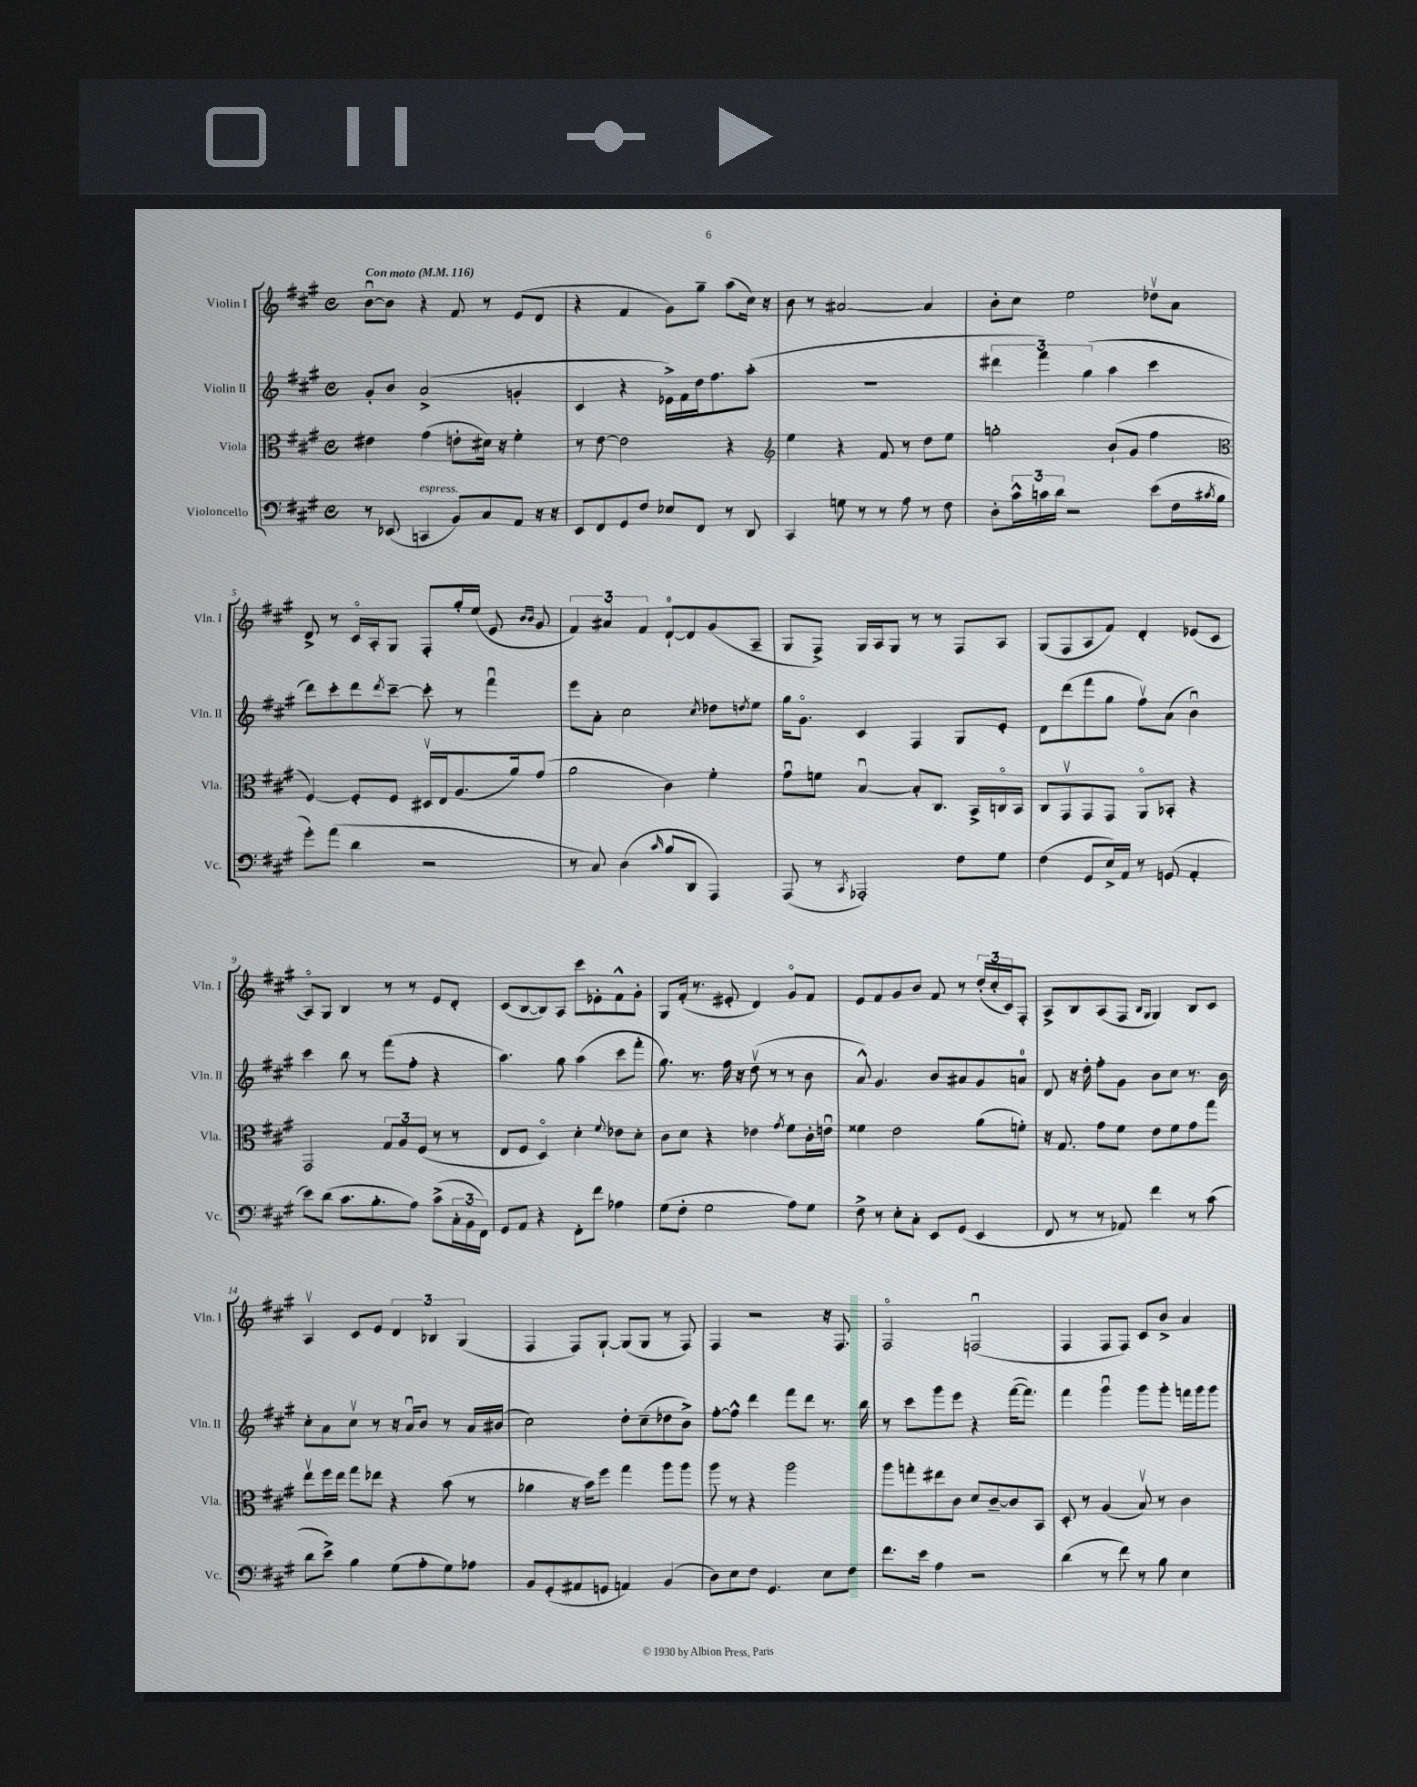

**kern	**kern	**kern	**kern
*part4	*part3	*part2	*part1
*staff4	*staff3	*staff2	*staff1
*I"Violoncello	*I"Viola	*I"Violin II	*I"Violin I
*I'Vc.	*I'Vla.	*I'Vln. II	*I'Vln. I
*clefF4	*clefC3	*clefG2	*clefG2
*k[f#c#g#]	*k[f#c#g#]	*k[f#c#g#]	*k[f#c#g#]
*M4/4	*M4/4	*M4/4	*M4/4
*met(c)	*met(c)	*met(c)	*met(c)
*MM116	*MM116	*MM116	*MM116
=1	=1	=1	=1
!	!	!	!LO:TX:a:B:t=Con moto
8r	4e#X\	8g#'/L	[8bu\L
(8EE-X/	.	8b/J	8b\J]
!LO:TX:a:i:t=espress.	!	!	!
4CCn/	(4g#\	(2a^/	4r
8BB/L)	8en'\L	.	8f#/
8C#/	16d#X\Jk)	.	8r
.	16r	.	.
8AA/J	4f#'\	4gn'/	(8e/L
16r	.	.	8d/J
16r	.	.	.
=2	=2	=2	=2
8EE/L	8r	4c#/	4r
8FF#/	[8e\	.	.
8GG#/	2e\]	4r	4f#/
8F#/J	.	.	.
8E-X/L	.	16e-X^\LL)	8g#\L)
.	.	16f#\	.
8FF#/J	.	16dd\J	8gg#~\J
.	.	8.ff#\	.
8r	4r	.	(8aa\L
8DD/	.	(8aa'\J	16cc#\Jk)
.	.	.	16r
=3	=3	=3	=3
*	*clefG2	*	*
4CC#/	4ee\	1r	8b\
.	.	.	8r
8Gn\	4r	.	[2a#X/
8r	.	.	.
8r	8f#/	.	.
8A\	8r	.	.
8r	8dd\L	.	4a#/]
8F#\	8ee\J	.	.
=4	=4	=4	=4
8D'\L	2ggn'\	6ddd#X\	8b'\L
24c#^^\L	.	.	8cc#\J
24cn\	.	6fff#\)	.
24d\JJ	.	.	.
2r	.	.	2ee\
.	.	(6gg#\	.
.	(8b`/L	4aa\	.
.	8g#/J	.	.
(8e\L	4ff#\	4ccc#\	8dd-Xv\L
16F#\L	.	.	8a\J
8qc#X/	.	.	.
16B\JJ	.	.	.
!!LO:LB:g=z
=5	=5	=5	=5
*	*clefC3	*	*
8g#'\L)	[4F#/)	8ddd\L)	8d^/
(8a\J	.	8ccc#'\	8r
4d\	8F#'/L]	8ddd\	16c#/LL
.	.	.	16A'/J
.	.	8qddd/	.
.	8F#/J	[8ccc#~\J	8G#/J
2r	16D#Xv/LL	8ccc#'\]	8F#'/L
.	16E/J	.	.
.	(8.A/	8r	16gg#'/L
.	.	.	(16ee/JJ
.	.	4fff#u\	8e/
.	16a/k)	.	.
.	.	.	16qqb/LL
.	.	.	16qqb/JJ
.	(8g#/J	.	8g#/
=6	=6	=6	=6
8r	2a\	8eee\L	6f#/)
8C#/)	.	8a'\J	.
.	.	.	6a#X/
(4D\	.	2cc#\	.
.	.	.	6f#/
16qqc#/	.	.	.
8B/L	4c#\)	.	[8d`/L
8DD/J	.	.	8d/]
.	.	8qcc#/	.
4AAA/)	4f#'\	8dd-X\L	(8g#/
.	.	8qddn/	.
.	.	8ee\J	8A~/J
=7	=7	=7	=7
(8AAA/	8g#u\L	16gg#\KL	8G#/L
.	.	8.g#\J	.
8r	8fn\J	.	8F#^/J)
8qCC#/	.	.	.
2AAA-X'/)	[4Bu/	4c#/	16G#/LL
.	.	.	16A/J
.	.	.	8G#/J
.	8B'/L]	4F#/	8r
.	8.C#/J	.	8r
8F#\L	.	8G#/L	8F#/L
.	16BB^/LL	.	.
8G#\J	16Cn/	8e'/J	8A/J
.	16BB/JJ	.	.
=8	=8	=8	=8
(4F#\	8C#/L	8d\L	(8G#/L
.	8GG#v/	(8ddd\	8F#/
8GG#/L	8GG#/	8fff#\	8A/
16E^/L)	8GG#/J	8gg#\J	8f#/J)
16AA/JJ	.	.	.
8r	8AA/L	8ff#v\L)	4d'/
(8GGn/	8BB-X'/J	(8a\J	.
4AA'/	4r	4bu\)	(8e-X/L
.	.	.	8c#/J
!!LO:LB:g=z
=9	=9	=9	=9
8e\L)	2GG#/	4ccc#\	8A/L)
(8d\J	.	.	8G#/J
8.c#\L	.	8bb\	4B/
.	.	8r	.
8.B'\	.	.	.
.	12G#/L	(8fff#\L	8r
.	12A/	.	.
8A\J)	.	8ff#'\J	8r
.	(12F#/J	.	.
(8c#^\L	8r	4r	8e/L
24C#'\L	8r	.	8d'/J
24BB\	.	.	.
24FF#\JJ)	.	.	.
=10	=10	=10	=10
8GG#/L	8E/L	4.aa\)	(8c#/L
8AA/J	8F#/J	.	[8B/
4r	4D/)	.	8B/])
.	.	8gg#\	8A/J
8FF#'\L	4d'\	(4aa\	8ccc#\L
8f#\J	.	.	8e-X'\
.	8qqf#/	.	.
4A-X\	8e-X\L	8ccc#\L	8f#^^\
.	8d'\J	8fff#'\J	8g#'\J
=11	=11	=11	=11
(8G#\L	8c#\L	8.gg#\)	8G#/L
8F#'\J	8d\J	.	(16f#'/Jk
.	.	8.r	8.r
2G#\	4r	.	.
.	.	16ff#\	8e#X'/
.	.	16r	.
.	4e-X\	(8ddv\	4d/)
.	.	8r	.
.	8qg#/	.	.
8A\L)	8f#\L	8r	8g#/L
8G#\J	16c#'\L	8b\	8f#/J
.	16enu\JJ	.	.
=12	=12	=12	=12
8F#^\	4f##X\	8a^^/)	8e/L
8r	.	4.g#/	8f#/
8E'\L	2e\	.	8g#/
8C#'\J	.	.	8b/J
8EE/L	.	8b/L	8f#/
(8GG#/J	.	8a#X/	8r
4EE/	(8a\L	8g#/	(24dd'/LL
.	.	.	24cc#'/
.	.	.	24c#/J)
.	8fn'\J)	8an/J	8F#'/J
=13	=13	=13	=13
8FF#/	16r	8d/	8A^/L
.	8.G#/	.	.
8r	.	16r	8B/
.	.	16dd'\	.
8r	8g#\L	8ff#'\L	(8A/
8AA-X/)	8f#\J	8g#\J	8F#/J
.	.	.	16qqB/LL
.	.	.	16qqG#/JJ
4f#\	8e\L	8b\L	4G#/)
.	8f#\	8cc#\J	.
8r	8g#\	8.r	8B/L
(8c#\	8gg#\J	.	8c#/J
.	.	16b\	.
!!LO:LB:g=z
=14	=14	=14	=14
8d\L	8eev\L	8cc#'\L	4Av/
8e^\J)	16ff#\L	8a\	.
.	16ee\JJ	.	.
4B\	8gg#\L	8cc#v\J	8c#/L
.	8ee-X\J	8r	8e/J
(8G#\L	4r	16r	6d/
.	.	16au/KL	.
8A'\	.	8b/J	.
.	.	.	6B-X/
8G#\)	(8b\	8r	.
.	.	.	(6G#/
8A-X\J	8r	16a/LL	.
.	.	(16b#X/JJ	.
=15	=15	=15	=15
8BB/L	4a-X\	2cc#\)	4F#/
(8GG#'/	.	.	.
8AA#X/	16r	.	8F#/L)
.	16b\KL)	.	.
8GGn/J	8ff#\J	.	[8G#`/J
4AAn/)	4gg#\	8dd'\L	(8G#/L]
.	.	(8cc#~\	8G#/J
(4BB/	8aa\L	8dd-X\	8r
.	8aa\J	8b^\J)	8F#/)
=16	=16	=16	=16
8D\L)	8aa\	[8ff#'\L	4F#/
8E\	8r	8ff#^^\J]	.
8F#\J	4r	4ddd\	2r
4.GG#/	.	.	.
.	2aa\	8fff#\L	.
.	.	8ddd\J	.
8E\L	.	8.r	16r
.	.	.	8.F#/
8F#\J	.	.	.
.	.	16bb\	.
=17	=17	=17	=17
8.f#\L	8aa\L	8r	2F#/
.	8ggn'\	8ccc#\L	.
16e\Jk	.	.	.
4A\	8ee#X\	8ggg#\	.
.	8c#\J	8eee\J	.
2r	8d/L	4r	(2Fnu/
.	[8c#~/	.	.
.	8c#/]	([16fff#\KL	.
.	.	8.fff#\J])	.
.	8BB/J	.	.
=18	=18	=18	=18
(4d\	8D'/	4fff#\	4F#/
.	8r	.	.
8r	(4A/	4ggg#u\	8F#/L
8f#\)	.	.	8F#/J)
8r	8Bv/)	8ggg#\L	8c#/L
8B\	8r	8ggg#'\J	8b^/J
4E\	4c#\	16fffn\LL	4a/
.	.	16ggg#\J	.
.	.	8ggg#\J	.
==	==	==	==
*-	*-	*-	*-
